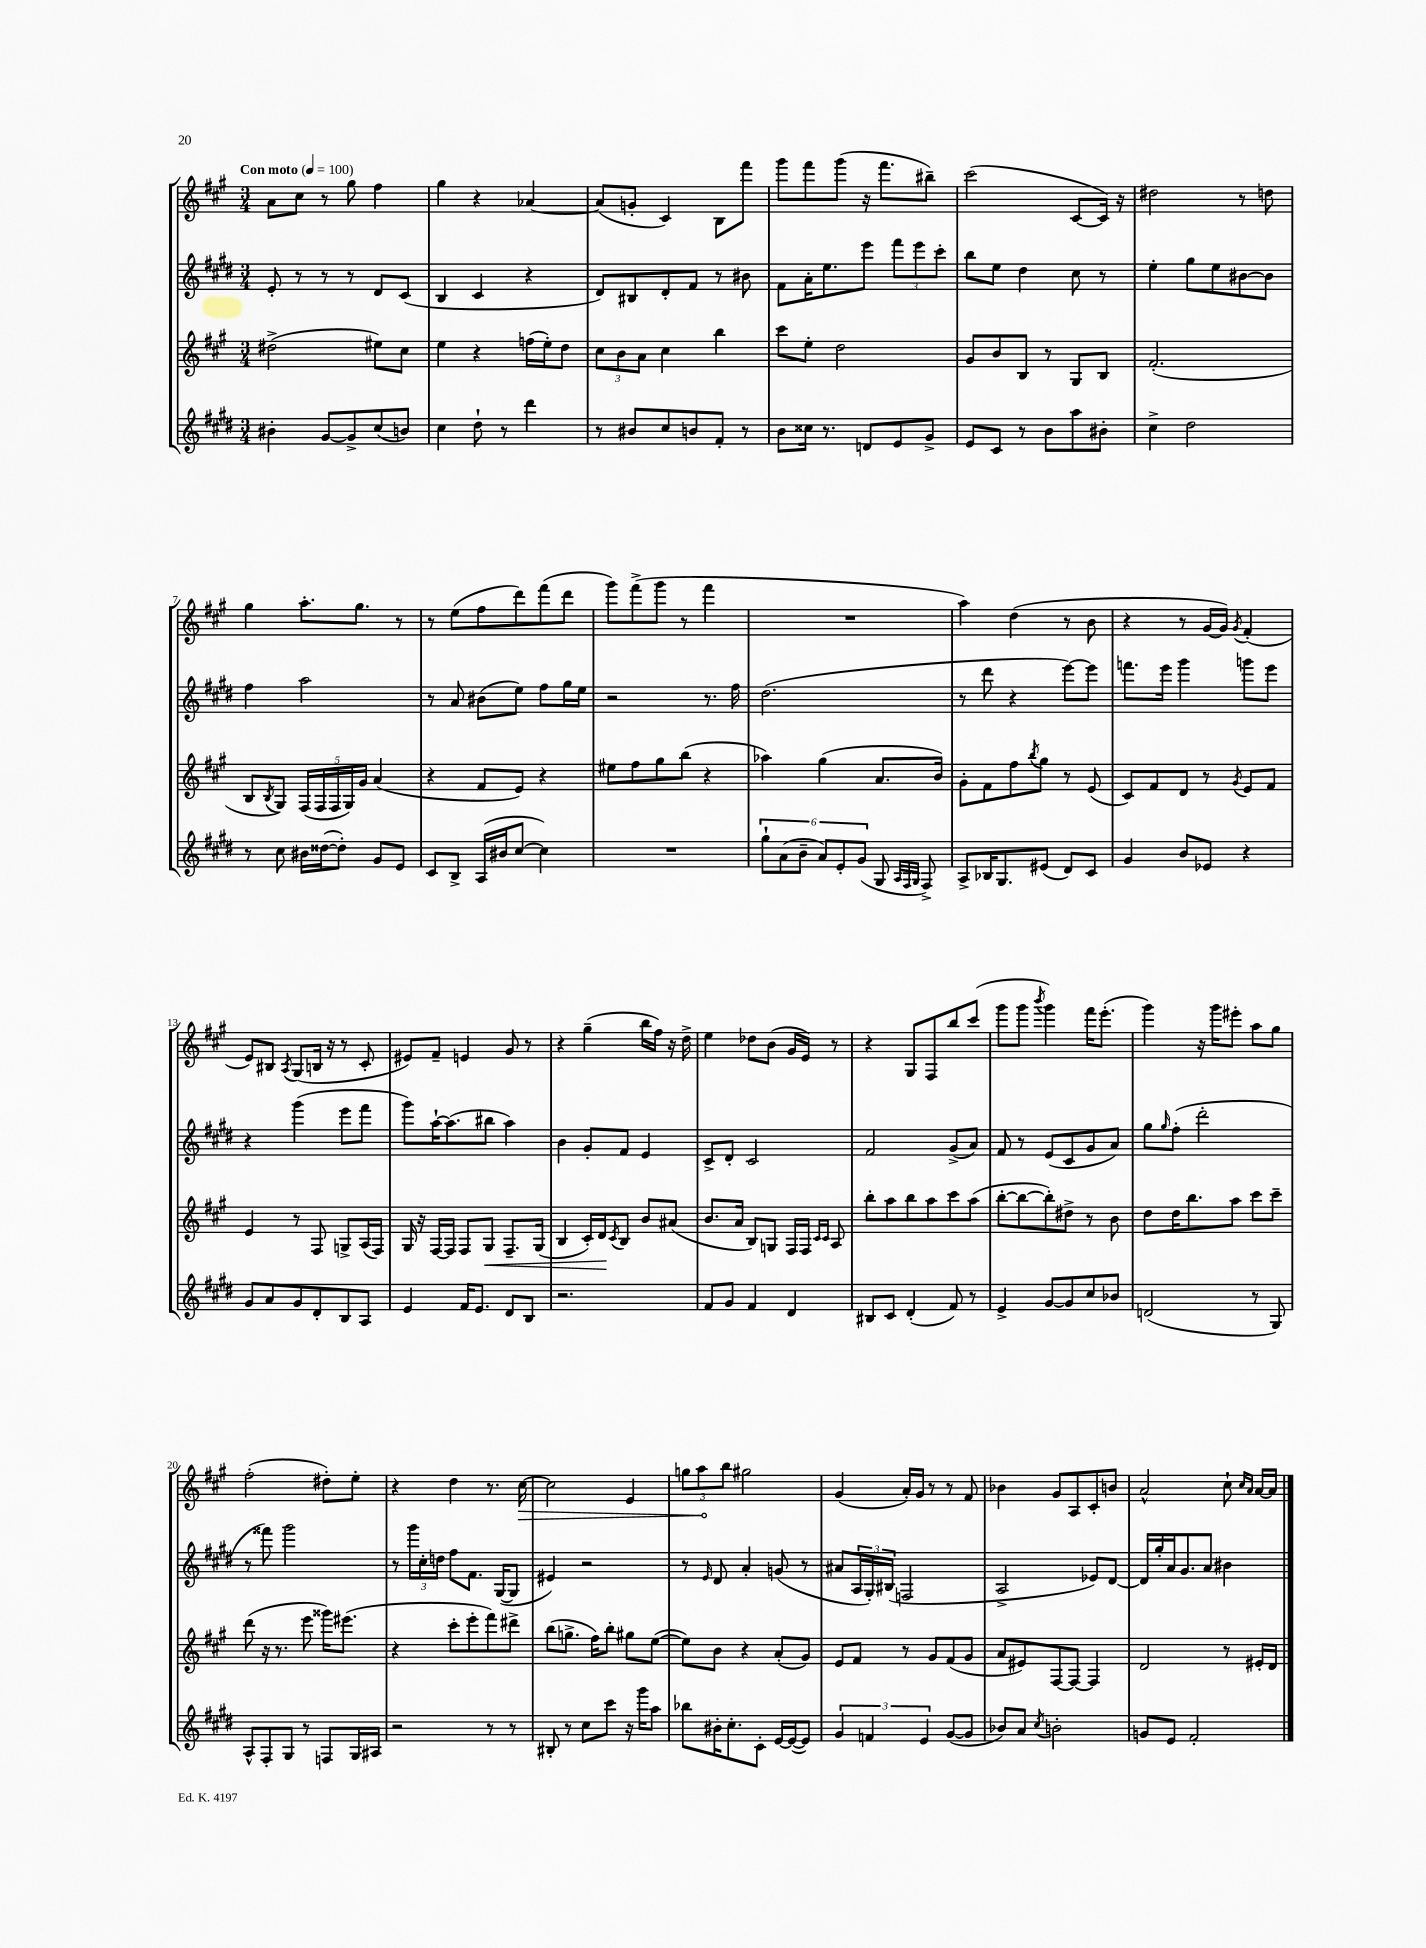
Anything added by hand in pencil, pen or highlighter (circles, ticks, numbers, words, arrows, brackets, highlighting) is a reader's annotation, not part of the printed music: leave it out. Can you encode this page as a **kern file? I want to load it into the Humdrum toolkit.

**kern	**kern	**dynam	**kern	**kern	**dynam
*part4	*part3	*part3	*part2	*part1	*part1
*staff4	*staff3	*staff3	*staff2	*staff1	*staff1
*clefG2	*clefG2	*	*clefG2	*clefG2	*
*k[f#c#g#d#]	*k[f#c#g#]	*	*k[f#c#g#d#]	*k[f#c#g#]	*
*M3/4	*M3/4	*	*M3/4	*M3/4	*
*MM100	*MM100	*	*MM100	*MM100	*
=1	=1	=1	=1	=1	=1
!	!	!	!	!LO:TX:a:B:t=Con moto	!
4b#X'\	(2dd#X^\	.	8e'/	8a\L	.
.	.	.	8r	8cc#\J	.
[8g#/L	.	.	8r	8r	.
8g#^/]	.	.	8r	8gg#\	.
(8cc#/	8ee#X\L)	.	8d#/L	4ff#\	.
8bn/J)	8cc#\J	.	(8c#/J	.	.
=2	=2	=2	=2	=2	=2
4cc#\	4ee\	.	4B/	4gg#\	.
8dd#`\	4r	.	4c#/	4r	.
8r	.	.	.	.	.
4ddd#\	(16ffn\LL	.	4r	[4a-X/	.
.	16ee'\J)	.	.	.	.
.	8dd\J	.	.	.	.
=3	=3	=3	=3	=3	=3
8r	12cc#\L	.	8d#/L)	(8a-/L]	.
.	12b\	.	.	.	.
8b#X/L	.	.	8B#X/	8gn'/J	.
.	12a\J	.	.	.	.
8cc#/	4cc#\	.	8d#'/	4c#/)	.
8bn/	.	.	8f#/J	.	.
8f#'/J	4bb\	.	8r	8B\L	.
8r	.	.	8b#X\	8fff#\J	.
=4	=4	=4	=4	=4	=4
8b\L	8ccc#\L	.	8f#\L	8ggg#\L	.
16cc##X\Jk	8ee'\J	.	16a'\K	8fff#\	.
8.r	.	.	8.ee\	.	.
.	2dd\	.	.	(8ggg#\J	.
8dn/L	.	.	8eee\J	16r	.
.	.	.	.	8.fff#\L	.
8e/	.	.	12fff#\L	.	.
.	.	.	12eee\	.	.
8g#^/J	.	.	.	8bb#X~\J)	.
.	.	.	12ccc#'\J	.	.
=5	=5	=5	=5	=5	=5
8e/L	8g#/L	.	8bb\L	(2ccc#\	.
8c#/J	8b/	.	8ee\J	.	.
8r	8B/J	.	4dd#\	.	.
8b\L	8r	.	.	.	.
8aa\	8G#/L	.	8cc#\	[8c#/L	.
8b#X'\J	8B/J	.	8r	16c#/Jk])	.
.	.	.	.	16r	.
=6	=6	=6	=6	=6	=6
4cc#^\	(2.f#'/	.	4ee'\	2dd#X\	.
2dd#\	.	.	8gg#\L	.	.
.	.	.	8ee\	.	.
.	.	.	[8b#X\	8r	.
.	.	.	8b#\J]	8ddn\	.
!!LO:LB:g=z
=7	=7	=7	=7	=7	=7
8r	8B/L	.	4ff#\	4gg#\	.
.	8qB/	.	.	.	.
8cc#\	8G#/J)	.	.	.	.
16b#X\LL	(20F#/LL	.	2aa\	8.aa'\L	.
.	20F#/	.	.	.	.
([16dd##X\J	.	.	.	.	.
.	20F#/	.	.	.	.
8dd##'\J])	.	.	.	.	.
.	20G#/)	.	.	.	.
.	.	.	.	8.gg#\J	.
.	20g#/JJ	.	.	.	.
8g#/L	(4a/	.	.	.	.
8e/J	.	.	.	8r	.
=8	=8	=8	=8	=8	=8
8c#/L	4r	.	8r	8r	.
8B^/J	.	.	8a/	(8ee\L	.
(16A/LL	8f#/L	.	(8b#X\L	8ff#\	.
16b#X/J	.	.	.	.	.
[8cc#/J	8e/J)	.	8ee\J)	8ddd\)	.
4cc#\])	4r	.	8ff#\L	(8fff#\	.
.	.	.	16gg#\L	8ddd\J	.
.	.	.	16ee\JJ	.	.
=9	=9	=9	=9	=9	=9
2.r	8ee#X\L	.	2r	8ggg#\L)	.
.	8ff#\	.	.	(8fff#^\	.
.	8gg#\	.	.	8ggg#\J	.
.	(8bb\J	.	.	8r	.
.	4r	.	8.r	4fff#\	.
.	.	.	16ff#\	.	.
=10	=10	=10	=10	=10	=10
12gg#`\L	4aa-X\)	.	(2.dd#\	2.r	.
(12a\	.	.	.	.	.
12b~\J	.	.	.	.	.
12a/L)	(4gg#\	.	.	.	.
12e'/	.	.	.	.	.
(12g#/J	.	.	.	.	.
8G#/	8.a/L	.	.	.	.
32qqA/LLL	.	.	.	.	.
32qqF#/	.	.	.	.	.
32qqG#/JJJ	.	.	.	.	.
8F#^/)	.	.	.	.	.
.	16b/Jk)	.	.	.	.
=11	=11	=11	=11	=11	=11
8A^/L	8g#'\L	.	8r	4aa\)	.
16B-X/K	8f#\	.	8ddd#\	.	.
8.G#/	.	.	.	.	.
.	8ff#\	.	4r	(4dd\	.
.	8qbb/	.	.	.	.
(8e#X/J	8gg#\J	.	.	.	.
8d#/L)	8r	.	[8eee\L)	8r	.
8c#/J	(8e/	.	8eee\J]	8b\	.
=12	=12	=12	=12	=12	=12
4g#/	8c#/L)	.	8.fffn\L	4r	.
.	8f#/	.	.	.	.
.	.	.	16eee\Jk	.	.
8b/L	8d/J	.	4ggg#\	8r	.
8e-X/J	8r	.	.	[16g#/LL	.
.	.	.	.	16g#/JJ])	.
.	8qg#/	.	.	8qg#/	.
4r	8e/L	.	8gggn\L	(4f#'/	.
.	8f#/J	.	8eee\J	.	.
!!LO:LB:g=z
=13	=13	=13	=13	=13	=13
8g#/L	4e/	.	4r	8e/L)	.
8a/	.	.	.	8B#X/J	.
.	.	.	.	8qA/	.
8g#/	8r	.	(4ggg#\	(8G#/L	.
8d#'/	8F#/	.	.	16Bn/Jk	.
.	.	.	.	16r	.
8B/	8Gn^/L	.	8eee\L	8r	.
8A/J	(16A/L	.	8fff#\J	8c#'/	.
.	16F#/JJ)	.	.	.	.
=14	=14	=14	=14	=14	=14
4e/	16G#/	.	8ggg#\L)	8e#X/L)	.
.	16r	.	.	.	.
.	[16F#/LL	.	[16aa`\K	8f#~/J	.
.	16F#/JJ]	.	(8.aa\]	.	.
16f#/KL	8F#/L	.	.	4en/	.
8.e/J	.	.	.	.	.
!	!	!LO:HP:b	!	!	!
.	8G#/J	<	8bb#X\J	.	.
8d#/L	8.F#~/L	.	4aa\)	8g#/	.
8B/J	.	.	.	8r	.
.	(16G#/Jk	.	.	.	.
=15	=15	=15	=15	=15	=15
2.r	4B/	.	4b\	4r	.
.	16c#'/LL)	.	8g#'/L	(4gg#~\	.
.	16d/J	.	.	.	.
.	8qc#/	.	.	.	.
.	8B/J	[	8f#/J	.	.
.	8b/L	.	4e/	16bb\LL	.
.	.	.	.	16ff#\JJ)	.
.	(8a#X/J	.	.	16r	.
.	.	.	.	16dd^\	.
=16	=16	=16	=16	=16	=16
8f#/L	8.b/L	.	8c#^/L	4ee\	.
8g#/J	.	.	8d#'/J	.	.
.	16a/Jk	.	.	.	.
4f#/	8B/L)	.	2c#/	8dd-X\L	.
.	8Gn/J	.	.	(8b\J	.
4d#/	16F#/LL	.	.	16g#/LL	.
.	16F#/JJ	.	.	16e/JJ)	.
.	16qqc#/LL	.	.	.	.
.	16qqc#/JJ	.	.	.	.
.	8A/	.	.	8r	.
=17	=17	=17	=17	=17	=17
8B#X/L	8bb'\L	.	2f#/	4r	.
8c#/J	8aa\	.	.	.	.
(4d#'/	8bb\	.	.	8G#/L	.
.	8aa\	.	.	8F#/	.
8f#/)	8ccc#\	.	(8g#^/L	8bb/	.
8r	(8aa\J	.	8a/J)	(8ccc#/J	.
=18	=18	=18	=18	=18	=18
4e^/	[8bb'\L	.	8f#/	8ggg#\L	.
.	8bb\_	.	8r	8ggg#\J	.
.	.	.	.	8qbbb/	.
[8g#/L	8bb'\])	.	(8e/L	4ggg#\)	.
8g#/]	8dd#X^\J	.	8c#/	.	.
8cc#/	8r	.	8g#/	16fff#\KL	.
.	.	.	.	(8.eee'\J	.
8b-X/J	8b\	.	8a/J)	.	.
=19	=19	=19	=19	=19	=19
(2dn/	8dd\L	.	8gg#\L	4ggg#\)	.
.	.	.	16qqgg#/	.	.
.	16dd\K	.	(8ff#'\J	.	.
.	8.bb\	.	.	.	.
.	.	.	2ddd#'\	16r	.
.	.	.	.	16ggg#\KL	.
.	8aa\J	.	.	8eee#X'\J	.
8r	8ccc#\L	.	.	8aa\L	.
8G#/)	8ccc#~\J	.	.	8gg#\J	.
!!LO:LB:g=z
=20	=20	=20	=20	=20	=20
8A^^/L	(8ddd\	.	8r	(2ff#'\	.
8F#'/	16r	.	8fff##X\)	.	.
.	8.r	.	.	.	.
8G#/J	.	.	2ggg#\	.	.
8r	8eee\	.	.	.	.
8Fn/L	16ggg##X\KL)	.	.	8dd#X'\L)	.
.	(8.eee#X\J	.	.	.	.
16G#/L	.	.	.	8ee'\J	.
16A#X/JJ	.	.	.	.	.
=21	=21	=21	=21	=21	=21
2r	4r	.	8r	4r	.
.	.	.	24ggg#\LL	.	.
.	.	.	24cc#'\	.	.
.	.	.	24ddn\JJ	.	.
.	8ccc#'\L	.	8ff#\L	4dd\	.
.	8eee'\	.	8.f#\J	.	.
8r	8fff#\)	.	.	8.r	.
.	.	.	([16G#/KL	.	.
8r	8ddd#X^\J	.	8G#/J]	.	.
!	!	!	!	!	!LO:HP:b
.	.	.	.	[16cc#\	>
=22	=22	=22	=22	=22	=22
8B#X'/	(8bb\L	.	4e#X/)	2cc#\]	.
8r	8.ggn^\J	.	.	.	.
8cc#\L	.	.	2r	.	.
.	16ff#\KL)	.	.	.	.
8ccc#\J	8bb'\J	.	.	.	.
16r	8gg#X\L	.	.	4e/	.
16ggg#\KL	.	.	.	.	.
8aa\J	([8ee\J	.	.	.	.
=23	=23	=23	=23	=23	=23
8bb-X\L	8ee\L])	.	8r	12ggn\L	.
.	.	.	.	12aa\	.
.	.	.	16qqe/	.	.
16b#X'\K	8b\J	.	8d#/	.	.
.	.	.	.	12bb\J	]
8.cc#'\	.	.	.	.	.
.	4r	.	4a'/	2gg#X\	.
8c#'\J	.	.	.	.	.
[16e/LL	(8a'/L	.	(8gn/	.	.
(16e/J_	.	.	.	.	.
8e/J])	8g#/J)	.	8r	.	.
=24	=24	=24	=24	=24	=24
6g#/	8e/L	.	8a#X/L	(4g#/	.
.	8f#/J	.	24A/L	.	.
6fn/	.	.	24G#'/)	.	.
.	.	.	(24B#X/JJ	.	.
.	8r	.	2Fn/	16a'/LL)	.
.	.	.	.	16g#/JJ	.
6e/	.	.	.	.	.
.	8g#/L	.	.	8r	.
([8g#/L	(8f#/	.	.	8r	.
8g#/J]	8g#/J	.	.	8f#/	.
=25	=25	=25	=25	=25	=25
8b-X/L)	8a/L	.	2A^/	4b-X\	.
8a/J	8e#X/)	.	.	.	.
8qcc#/	.	.	.	.	.
2bn'\	[8F#/	.	.	8g#/L	.
.	8F#/J_	.	.	8A/	.
.	4F#/]	.	8e-X/L)	8c#'/	.
.	.	.	[8d#/J	8bn/J	.
=26	=26	=26	=26	=26	=26
8gn/L	2d/	.	16d#/LL]	2a^^/	.
.	.	.	16gg#'/	.	.
8e/J	.	.	16a/J	.	.
.	.	.	8.g#/	.	.
2f#'/	.	.	.	.	.
.	.	.	8a/J	.	.
.	8r	.	4b#X\	8cc#`\	.
.	.	.	.	16qqcc#/LL	.
.	.	.	.	16qqa/JJ	.
.	16e#X'/LL	.	.	[16a/LL	.
.	16d/JJ	.	.	16a/JJ]	.
==	==	==	==	==	==
*-	*-	*-	*-	*-	*-
